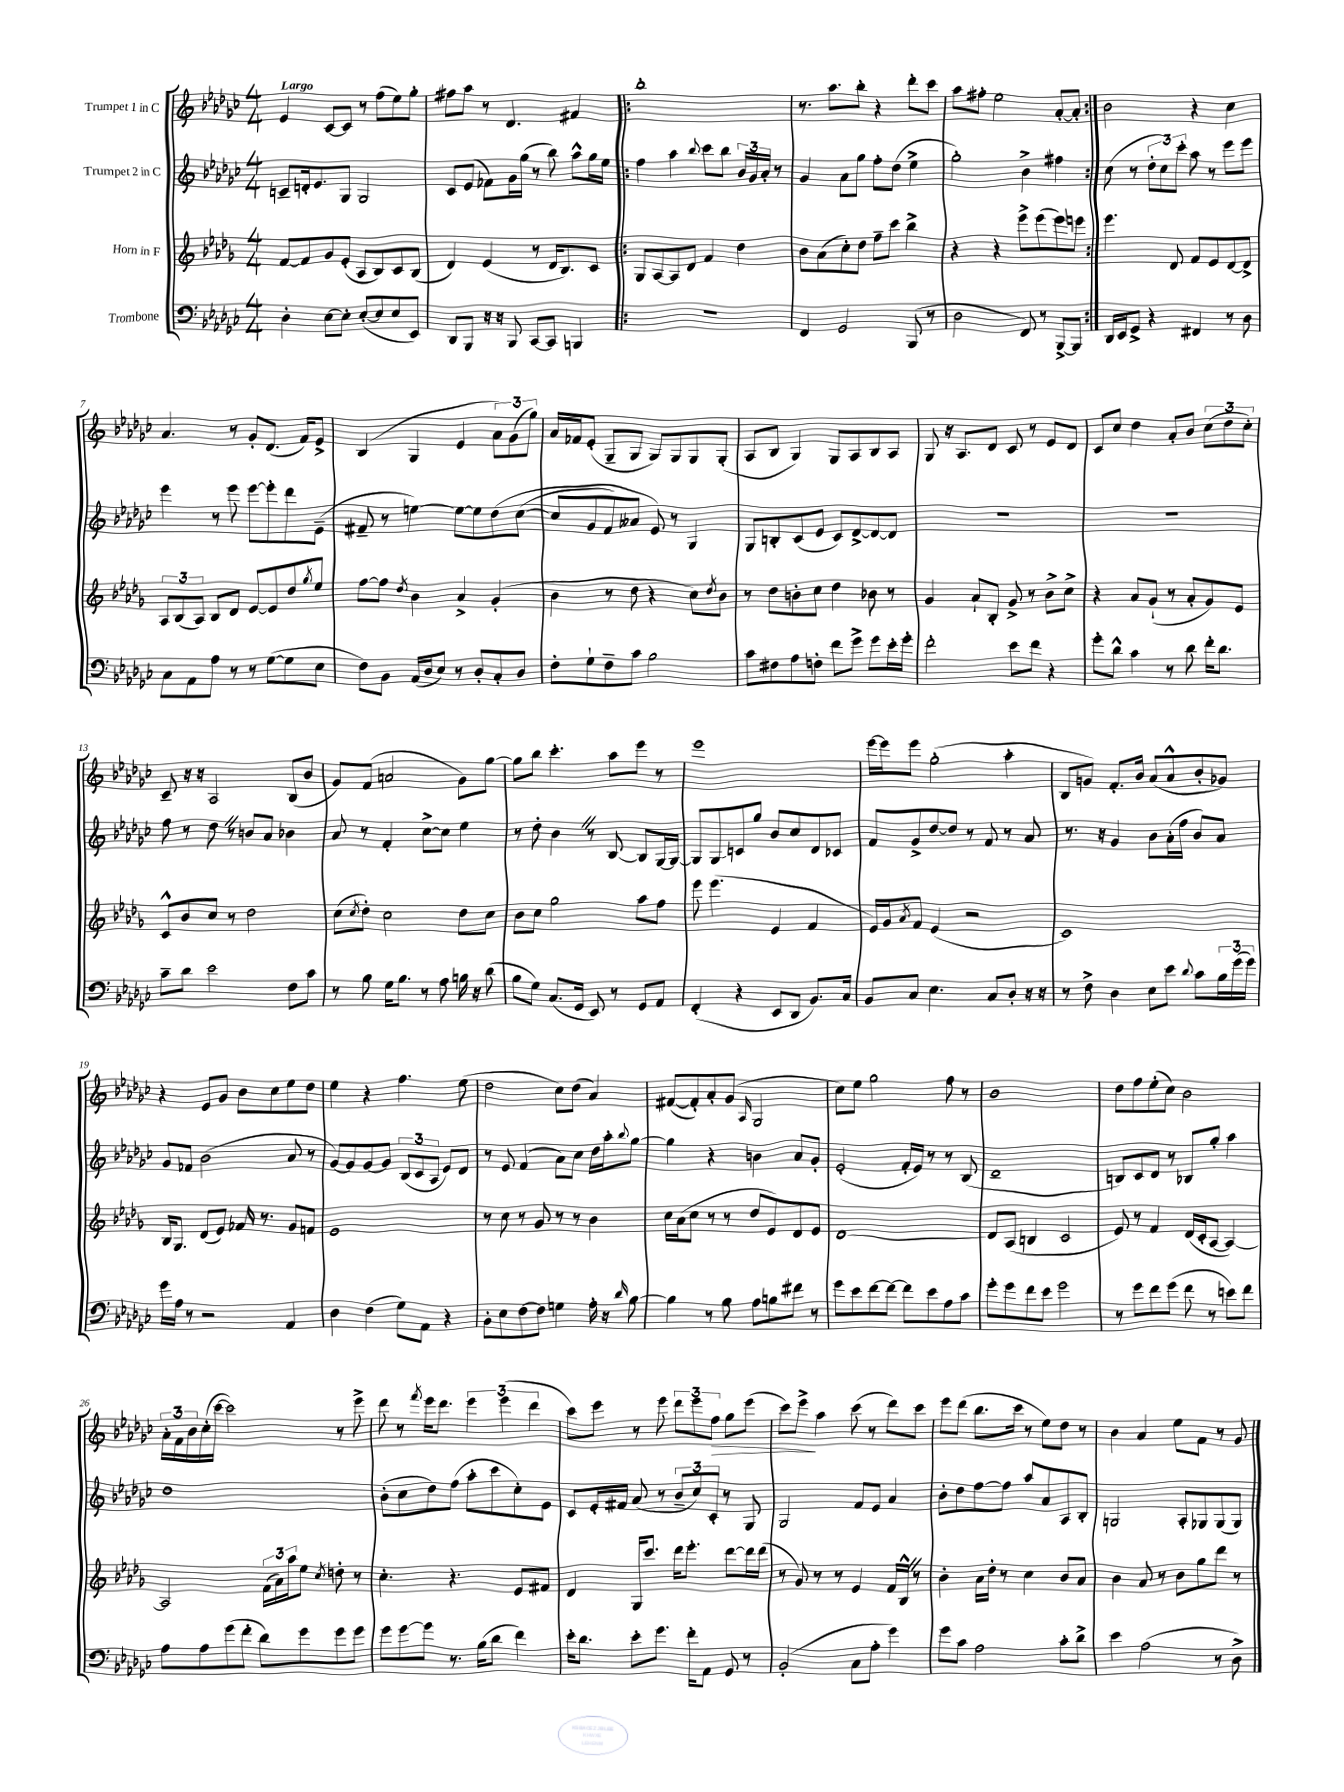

**kern	**kern	**kern	**kern
*staff4	*staff3	*staff2	*staff1
*clefF4	*clefG2	*clefG2	*clefG2
*k[b-e-a-d-g-c-]	*k[b-e-a-d-g-]	*k[b-e-a-d-g-c-]	*k[b-e-a-d-g-c-]
*M4/4	*M4/4	*M4/4	*M4/4
4D-'	[8f	8c~	4e-
.	8f]	16d'	.
.	.	8.e-	.
[8E-	8g-	.	[8c-
8E-']	(8e-'	8G-	8c-]
([8E-'	8A-	2G-	8r
8E-]	8B-)	.	(8ff
8E-	8c	.	8ee-)
8EE-)	(8B-	.	8gg-'
=	=	=	=
8DD-	4d-)	8c-	8ff#
8BBB-	.	(8e-	8aa-
16r	(4e-	8f-)	8r
16r	.	.	.
8BBB-	.	16g-	4.d-
.	.	(16gg-	.
[8CC-	8r	8r	.
8CC-]	16d-	8bb-)	.
.	8.B-)	.	.
4BBB	.	8aa-^^	4f#
.	8c	16gg-	.
.	.	16ee-	.
=!|:	=!|:	=!|:	=!|:
1r	8G-	4ff	1bb-'
.	[8A-	.	.
.	8A-]	4aa-	.
.	8d-	.	.
.	.	8qqbb-	.
.	4f	8ccc-	.
.	.	8bb-	.
.	4dd-	24b-	.
.	.	24g-	.
.	.	24a-'	.
.	.	8r	.
=	=	=	=
4FF	8b-	4g-	8.r
.	(8a-	.	.
.	.	.	8.aa-
2GG-	8cc')	8a-	.
.	8dd-	8gg-	8bb-'
.	8ff~	8ff'	4r
.	8ccc	(8dd-	.
(8BBB-	4bb-^	4ee-^	8ddd-'
8r	.	.	8ccc-
=	=	=	=
2D-	4r	2gg-')	8aa-
.	.	.	8ff#'
.	4r	.	2ee-
8FF)	8eee-^	4b-^	.
8r	(8eee-	.	.
[8BBB-^	8eee-)	4ff#	[8a-'
8BBB-]	8eee	.	8a-']
=:|!	=:|!	=:|!	=:|!
16DD-	4.eee-	(8cc-	2b-
16EE-	.	.	.
8GG-^	.	8r	.
4r	.	12dd-'	.
.	.	12cc-)	.
.	8d-	.	.
.	.	12ccc-'	.
4FF#	8f	8aa-	4r
.	8e-	8r	.
8r	[8d-	8eee-	4cc-
8D-	8d-^]	8eee-	.
=	=	=	=
8C-	12A-	4eee-	4.a-
.	(12B-	.	.
8AA-	.	.	.
.	12A-)	.	.
8A-	8B-	8r	.
8r	8d-	8eee-	8r
8r	[8e-	[8eee-	8g-'
([8G-	8e-]	8eee-']	(8.d-
8G-]	8dd-	8ddd-	.
.	.	.	16f)
.	8qgg-	.	.
8E-	8ee-	(8e-~	8e-^
=	=	=	=
8F)	[8ff	8f#~	(4B-
8BB-	8ff]	8r	.
.	8qdd-	.	.
(16AA-	4b-	[4ee)	4G-
16D-	.	.	.
8E-)	.	.	.
8r	4a-^	8ee_	4e-
8D-'	.	8ee]	.
8C-'	(4g-'	&(8dd-	12a-)
.	.	.	(12g-
8D-	.	([8cc-	.
.	.	.	12gg-)
=	=	=	=
8F'	4b-	8cc-]	16a-
.	.	.	16f-
8G-`	.	8g-	(8e-'
8F~	8r	8f)	8G-~
8c-	8dd-	8a--	8G-
2B-	4r	8e-&)	8G-)
.	.	8r	8G-
.	8cc)	4G-	8G-
.	8qdd-	.	.
.	8b-	.	(8G-'
=	=	=	=
8c-	8r	8G-	8A-
8F#	8dd-	8B'	8B-
8A-	8b'	(8c-	4G-)
8F'	8cc	8e-	.
8f	4dd-	8c-)	8G-
8g-^	.	[8d-^	8A-
8g-	8b-	8d-_	8B-
16e-'	8r	8d-]	8A-
16g-'	.	.	.
=	=	=	=
2f'	4g-	1r	8G-
.	.	.	16r
.	.	.	8.A-
.	8a-`	.	.
.	8B-'	.	8d-
8e-	8g-^	.	8c-
8f	8r	.	8r
4r	8b-^	.	8e-
.	8cc^	.	8d-
=	=	=	=
8g-'	4r	1r	8c-
8d-^^	.	.	8cc-
4c-	8a-	.	4dd-
.	(8g-`	.	.
8r	8r	.	8a-'
8d-	8a-'	.	8b-
16f'	8g-)	.	(12cc-
8.d-	.	.	.
.	.	.	12dd-
.	8e-	.	.
.	.	.	12cc-')
=	=	=	=
8c-~	8c^^	8ff	8c-~
8d-	8b-	8r	16r
.	.	.	16r
2e-	8cc	8dd-	2A-
.	8r	8r	.
.	2dd-	8b	.
.	.	8a-	.
8F	.	4b-	(8B-
8c-	.	.	8b-
=	=	=	=
8r	(8cc	8a-	8g-)
.	8qcc	.	.
8B-	8dd-')	8r	(8f
16G-	2cc	4f'	2a
8.B-	.	.	.
8r	.	[8cc-^	.
8A-	.	8cc-]	.
16B	8dd-	4ee-	8g-)
16r	.	.	.
(8d-	8cc	.	[8gg-
=	=	=	=
8B-	8b-	8r	8gg-]
8G-)	8cc	8dd-'	8bb-
(8.C-	2gg-	4b-	4.ccc-'
16GG-	.	.	.
8EE-)	.	8r	.
8r	.	[8B-	8aa-
8GG-	8aa-	8B-]	8eee-
8AA-	8ff	[16G-	8r
.	.	16G-_	.
=	=	=	=
(4FF'	8eee-	8G-]	1eee-
.	(4.eee-	8G-	.
4r	.	8c	.
.	.	8gg-	.
8EE-	4e-	8b-	.
8DD-	.	8cc-	.
8.BB-)	4f	8d-	.
.	.	8c-	.
16C-	.	.	.
=	=	=	=
8BB-	16e-)	8f	[16eee-
.	16g-	.	16eee-]
.	8qa-	.	.
8C-	8f	8g-^	8eee-
4.E-	(4e-	[8dd-	(2gg-'
.	.	8dd-]	.
.	2r	8r	.
8C-	.	8f	.
8D-'	.	8r	4aa-'
16r	.	8a-	.
16r	.	.	.
=	=	=	=
8r	1c)	8.r	8B-
8F^	.	.	8g)
.	.	16r	.
4D-	.	4g-	8.f'
.	.	.	16b-
8E-	.	8b-	(8a-
8e-	.	(16a-'	8a-^^
.	.	16ff	.
8qqd-	.	.	.
8c-	.	8b-)	8b-'
24B-	.	8a-	8g-)
(24g-	.	.	.
24g-)	.	.	.
=	=	=	=
16g-	16B-	8g-	4r
16A-	8.G-	.	.
8r	.	8f-	.
2r	(8d-	(2b-	8e-
.	8e-)	.	8g-
.	16f-	.	8b-
.	8.r	.	.
.	.	.	8cc-
4AA-	8g-	8a-	8ee-
.	8f	8r	8dd-
=	=	=	=
4D-	1e-	[8g-)	4ee-
.	.	8g-]	.
(4F	.	[8g-	4r
.	.	8g-]	.
8G-)	.	(12B-	4.ff
.	.	12c-	.
8AA-	.	.	.
.	.	12A-	.
4r	.	8e-)	.
.	.	8d-	(8ee-
=	=	=	=
8BB-'	8r	8r	2dd-
8E-	8cc	8e-	.
[8F	8r	(4f	.
8F]	8g-	.	.
4G	8r	8a-)	8cc-)
.	8r	8cc-	(8dd-
16A-'	4b-	16dd-	4a-)
16r	.	16aa-'	.
16qqd-	.	8qqbb-	.
[8B-	.	[8gg-	.
=	=	=	=
4B-]	16cc	4gg-]	([8f#
.	(16a-	.	.
.	8cc	.	8f#'])
8r	8r	4r	8a-'
8B-	8r	.	(8g-
.	.	.	16qqA-
8A-	8dd-	4b	2G-
8B	8e-)	.	.
8f#	8d-	8a-	.
8r	8e-	8g-'	.
=	=	=	=
8g-	[1d-	(2e-'	8cc-)
8e-	.	.	8ee-
[8f	.	.	2gg-
8f_	.	.	.
8f]	.	16f'	.
.	.	16e-)	.
8e-	.	8r	.
8A-	.	8r	8ff
8c-	.	(8B-	8r
=	=	=	=
8g-'	8d-]	1d-~	1b-
8g-	(8A-	.	.
8f	4B	.	.
8e-	.	.	.
2g-	2c	.	.
=	=	=	=
8r	8e-)	8B)	8dd-
8g-	8r	8c-	8ff
8f	4f	8d-	(8ee-'
(8g-	.	8r	8cc-)
8f	(16d-	8B-	2b-
.	16c'	.	.
8r	[8A-	8gg-'	.
8e)	4A-_)	4aa-	.
8f	.	.	.
=	=	=	=
8A-	2A-]	1dd-	24a-'
.	.	.	24f
.	.	.	24b-
8A-	.	.	(16cc-'
.	.	.	[16ccc-
(8g-	.	.	2ccc-])
8f'	.	.	.
8d-)	(24f	.	.
.	24a-)	.	.
.	24aa-	.	.
8g-	8ee-	.	.
.	8qcc	.	.
8g-	8dd'	.	8r
8g-	8r	.	8eee-^
=	=	=	=
8g-	4.cc'	(8b-'	8ddd-
[8g-	.	8cc-	8r
.	.	.	8qfff
8g-]	.	8dd-)	16eee-
.	.	.	8.ddd-
8.r	4.r	(8ff	.
.	.	8aa-'	6eee-
(16B-	.	.	.
8d-	.	8ccc-	.
.	.	.	(6eee-
4f)	8e-	8cc-')	.
.	.	.	6ddd-
.	8f#	8e-	.
=	=	=	=
16e-'	4d-	8c-	8ccc-)
8.d-	.	.	.
.	.	16e-'	8eee-
.	.	16f#	.
8e-'	16G-	(8a-	8r
.	8.ccc	.	.
8.g-	.	8r	8eee-
.	16ddd-	12b-~	12ddd-
16f'	8.eee-'	.	.
.	.	12cc-)	12eee-
8AA-	.	.	.
.	.	12c-'	12ff
8GG-	[8ddd-	8r	8gg-
8r	16ddd-]	8G-	(8eee-
.	(16ddd-	.	.
=	=	=	=
(2BB-'	8r	2G-	8ccc-)
.	8g-)	.	8eee-^
.	8r	.	4aa-
.	8r	.	.
8C-	4e-	8f	(8ccc-
8A-'	.	8e-	8r
4g-)	16f	4a-	8ddd-)
.	16B-^^	.	.
.	8r	.	8ccc-
=	=	=	=
8g-	4b-'	8b-'	8eee-
8c-	.	8dd-	(8ddd-
2A-	16a-	[8ff	8.bb-
.	16dd-'	.	.
.	8r	8ff]	.
.	.	.	16ccc-
.	4cc	8aa-	8r
.	.	8a-	8ee-)
8c-'	8b-	8A-	8dd-
8d-^	8a-	8B-'	8r
=	=	=	=
4e-	4b-	2G	4b-
(2A-	8a-	.	4a-
.	8r	.	.
.	8b-	8A-'	8ee-
.	8gg-	8G-	8f
8r	8ddd-	(8G-	8r
8D-^)	8r	8G-)	8g-
==	==	==	==
*-	*-	*-	*-
